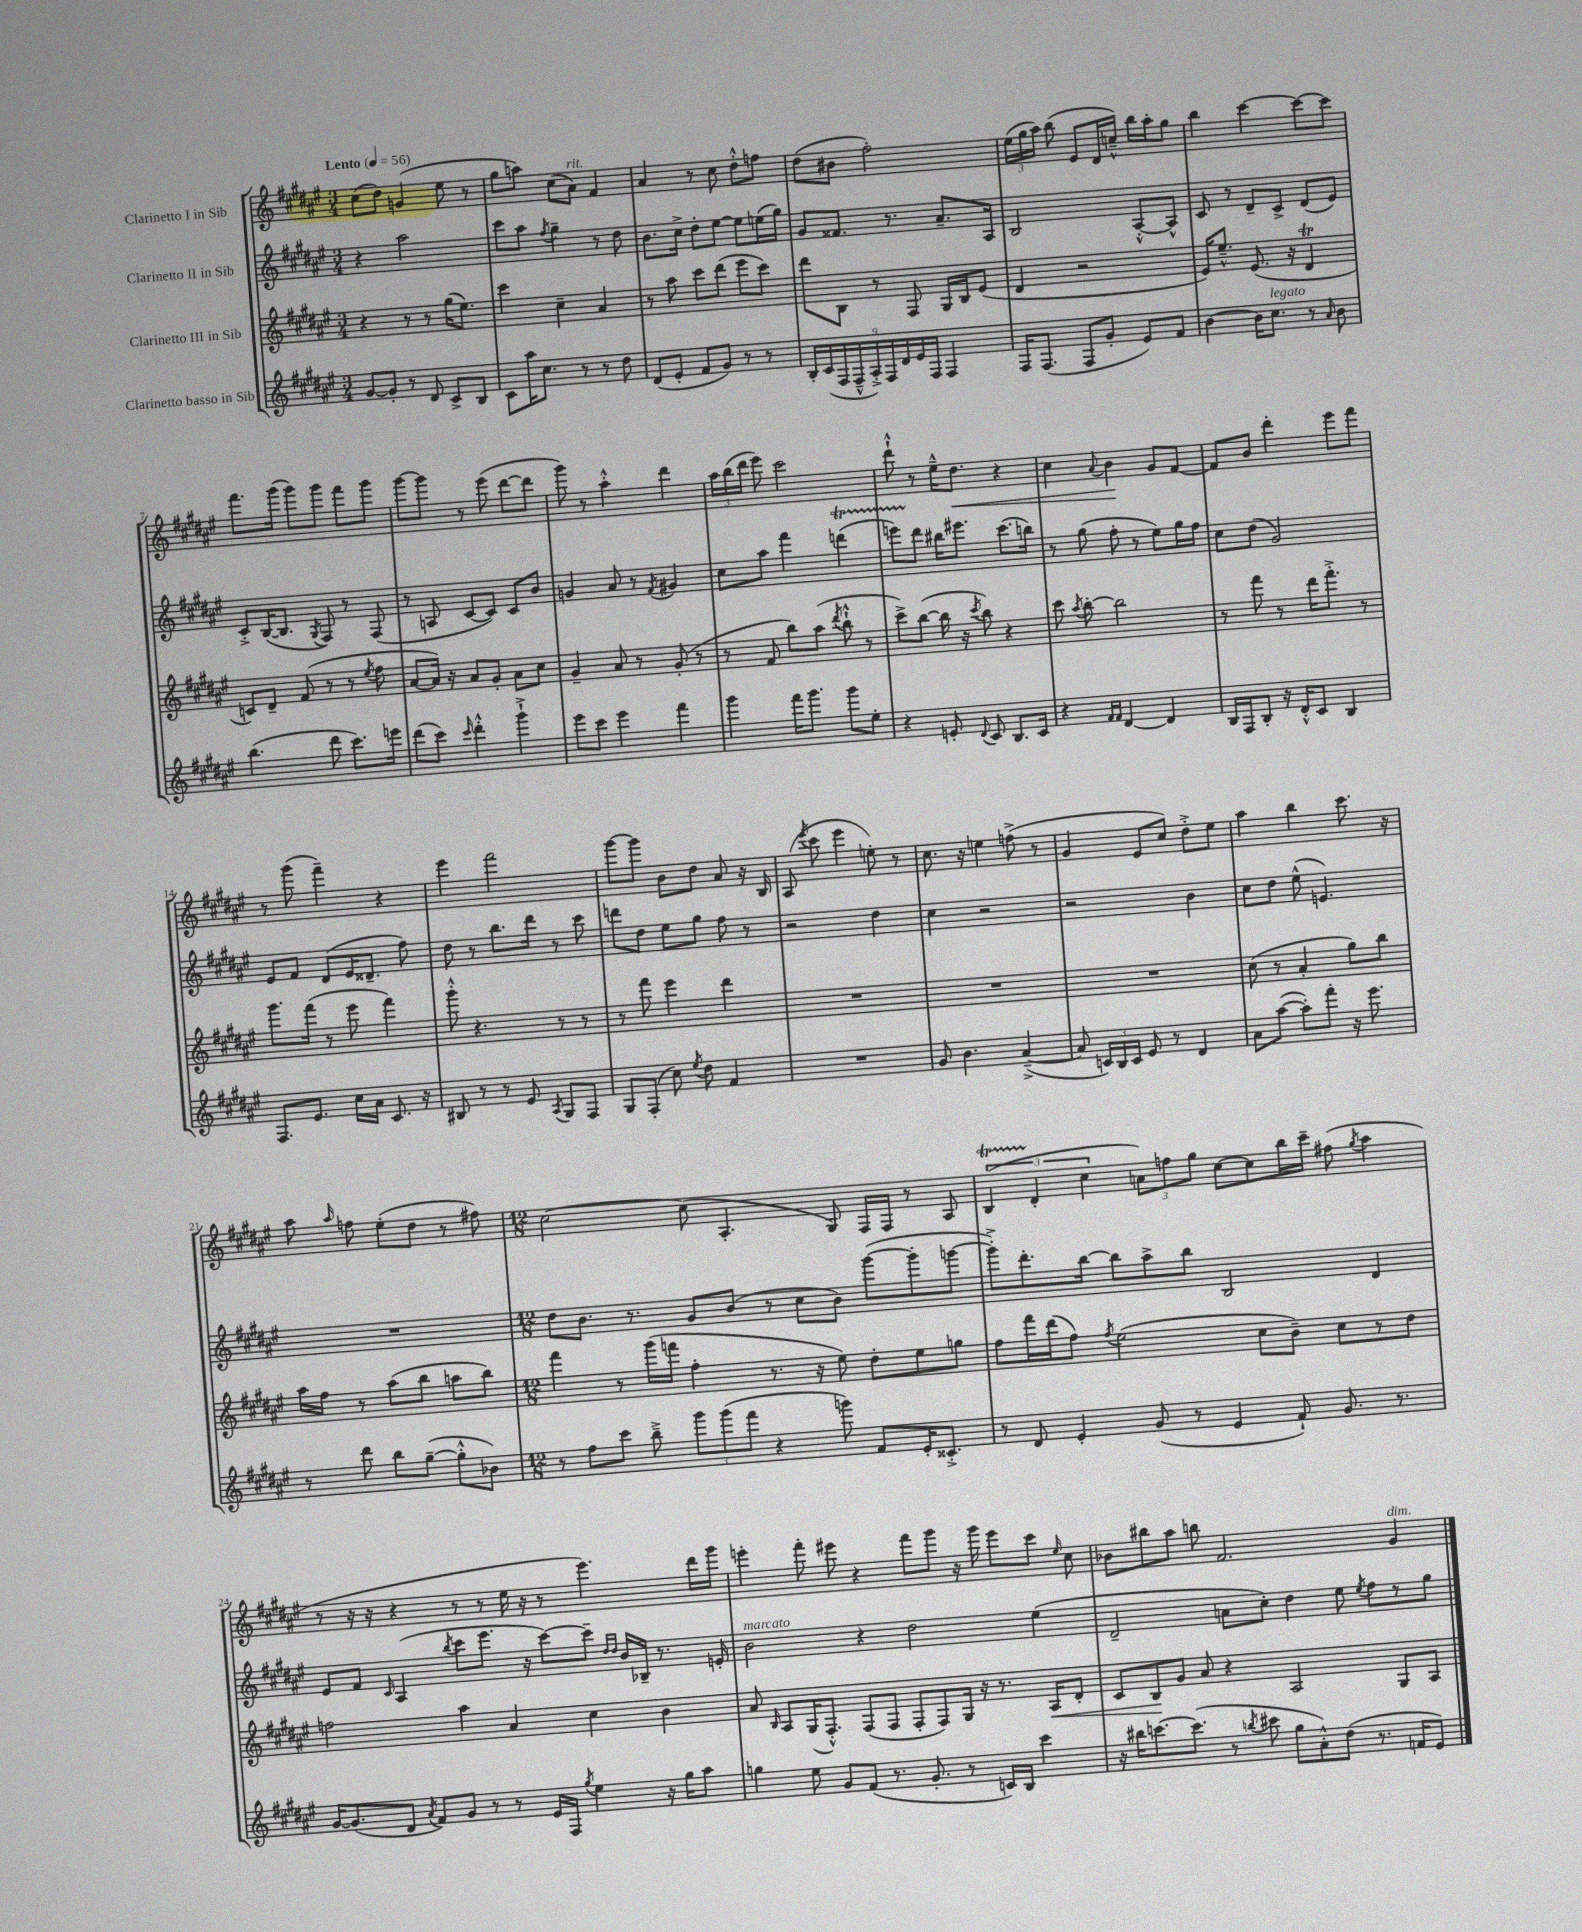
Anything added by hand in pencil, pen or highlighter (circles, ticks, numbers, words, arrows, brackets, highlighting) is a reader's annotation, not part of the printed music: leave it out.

**kern	**kern	**kern	**kern
*staff4	*staff3	*staff2	*staff1
*clefG2	*clefG2	*clefG2	*clefG2
*k[f#c#g#d#a#e#]	*k[f#c#g#d#a#e#]	*k[f#c#g#d#a#e#]	*k[f#c#g#d#a#e#]
*M3/4	*M3/4	*M3/4	*M3/4
*MM56	*MM56	*MM56	*MM56
[8g#	4r	4r	(8cc#
8g#']	.	.	8dd#)
8r	8r	2aa#	(4g
8d#	8r	.	.
8c#^	(16gg#	.	8ee#
.	8.ee#)	.	.
8B	.	.	8r
=	=	=	=
8c#	4ccc#	8ccc#	8gg#
16aa#	.	8aa#	8aa)
8.cc#	.	.	.
.	.	8qff#	.
.	4cc#~	4gg#~	(8cc#
8r	.	.	8a#)
8r	4a#	8r	4f#
8dd#	.	8dd#	.
=	=	=	=
(8d#	8r	8.b	4a#
8e#'	8aa#	.	.
.	.	16cc#^	.
8f#	8ccc#	8dd#'	8r
8g#)	(8ddd#	[8ee#	8cc#
8r	8eee#	8ee#]	8dd#'^^
8r	8ccc#)	(16ee	8ff
.	.	16gg#)	.
=	=	=	=
18B'	8ddd#	8g#	(8dd#
(18c#	.	.	.
18F#	.	.	.
.	8B	8.f##	8b#
18F#~^^	.	.	.
18A#'^)	.	.	.
.	8r	.	2ff#')
18F#	.	.	.
.	.	8.r	.
18d#	.	.	.
.	8F#	.	.
18e#	.	.	.
18F#	.	.	.
4F#	16G#	8.a#~	.
.	16B	.	.
.	(8e#	.	.
.	.	16A#	.
=	=	=	=
16F#	4d#	2B	(24ee#
.	.	.	24gg#
(8.F#	.	.	.
.	.	.	24aa#)
.	.	.	(8bb
8F#	2r	.	8e#
8g#'	.	.	16d#
.	.	.	16cc~^^)
8e#)	.	[8A#'^^	16bb
.	.	.	16aa#'
8f#	.	8A#^^]	8gg#
=	=	=	=
[4b	16e#)	8c#	4bb
.	8.ee#~^^	.	.
.	.	8r	.
16b]	(8.e#	8d#~	[4ccc#
8.cc#	.	.	.
.	.	8c#^	.
.	16r	.	.
8r	4d#	(8d#	8ccc#_
16qqa#	.	.	.
8b	.	8e#)	8ccc#]
=	=	=	=
(4.bb	8c)	8c#'^	8.fff#
.	8d#~	([16B	.
.	.	8.B]	(16ggg#
.	(8f#	.	8ggg#)
.	.	8qG#	.
8ddd#	8r	8F#)	8ggg#
8.ccc#)	8r	8r	8fff#
.	8qee#	.	.
.	8ff#	(8F#	8ggg#
16eee	.	.	.
=	=	=	=
(8ddd#	[8a#	8r	[8ggg#
8ccc#)	16a#])	8A	8ggg#]
.	16r	.	.
16qqccc#	.	.	.
4ddd#'^^	8a#	[8c#	8r
.	8g#'	8c#])	(8eee#
4ggg#`^	8a#	8c#	[8ddd#
.	8cc#	8b	8ddd#]
=	=	=	=
8eee#	4g#~	4g	8ggg#)
8ccc#	.	.	8r
4eee#	8a#	8a#	4aa#'^^
.	8r	8r	.
.	.	8qf#	.
4fff#	(8g#'	4g#	4ddd#
.	8r	.	.
=	=	=	=
4ggg#	8r	8cc#	24aa#
.	.	.	(24bb
.	.	.	24ddd#
.	8f#	8aa#	8eee#)
16fff#	8bb)	4fff#	2ccc#
8.ggg#	.	.	.
.	(8aa#	.	.
.	8qddd#	.	.
8ggg#	8bb`^^	(4ddd	.
8ee#'	8r	.	.
=	=	=	=
4r	8ccc#^)	8eee)	8ddd#`^^
.	([8bb	8ddd#	8r
8e'	16bb]	16bb#	16ee#~^^
.	16r	8.eee#	8.dd#
8qqd#	8qccc#	.	.
8c#	8bb)	.	.
8.B	4r	(8.ccc#	4r
16c#	.	16bb)	.
=	=	=	=
4r	8ccc#	8r	4cc#
.	8qaa#	.	.
.	[8bb'	(8gg#	.
16qqf#	.	.	.
16qqf#	.	.	8qqa#
[4d#	2bb]	8ff#'	4b
.	.	8r	.
4d#]	.	8ee#)	8g#
.	.	16gg#	[8f#
.	.	16ff#	.
=	=	=	=
16B	8r	8cc#	8f#]
16F#	.	.	.
8B'	8fff#	(8dd#	8b
16r	8r	2g#)	4ddd#'
16d#'^^	.	.	.
8c#	16ddd#	.	.
.	8.fff#'^	.	.
4B	.	.	8eee#
.	8r	.	8fff#
=	=	=	=
8.F#	8.ggg#	8e#	8r
.	.	8f#	(8ggg#
8.e#	(16fff#	.	.
.	8r	(8d#	4fff#~)
16cc#	8eee#	16e#	.
16a#	.	8.d##~	.
8.c#	4fff#)	.	4r
.	.	8ff#)	.
16r	.	.	.
=	=	=	=
8B#	8ggg#'^^	8dd#	4eee#
8r	4.r	8r	.
8r	.	8.bb	2fff#
8e#	.	.	.
.	.	16ddd#	.
8qA#	.	.	.
8G#	8r	8r	.
8F#	8r	8ccc#	.
=	=	=	=
8G#	8r	8ddd	[8ggg#
(8F#'	8fff#	8dd#	8ggg#]
8cc#)	4eee#	8ee#	8b
8qee#	.	.	.
8dd#	.	8gg#	8dd#
4f#	4ddd#	8ff#	8a#
.	.	8r	16r
.	.	.	16B
=	=	=	=
2.r	2.r	2r	(8A#
.	.	.	8qeee#
.	.	.	8ccc#
.	.	.	4eee#
.	.	4dd#	8ee')
.	.	.	8r
=	=	=	=
8g#	2.r	4cc#	8.cc#
4.b	.	.	.
.	.	.	16r
.	.	2r	4ee
([4a#~^	.	.	(8ff^
.	.	.	8r
=	=	=	=
8a#]	2.r	2r	4g#
24c)	.	.	.
24B	.	.	.
24c	.	.	.
8e#	.	.	8e#
8r	.	.	8cc#)
4d#	.	4b	8dd#'^
.	.	.	8ee#
=	=	=	=
8a#	(8cc#	8cc#	4aa#
([8aa#	8r	8dd#	.
8aa#'])	4a#'	(8ee#^^	4bb
8fff#'	.	4.e)	.
16r	8gg#)	.	8.ccc#
8.eee#	.	.	.
.	8bb	.	.
.	.	.	16r
=	=	=	=
8r	16aa#	2.r	8aa#
.	16ff#	.	.
.	.	.	16qqaa#
8ddd#	8r	.	8ff
8bb	(8aa#	.	(8ee#'
([8gg#~	8bb	.	8dd#
8gg#'^^]	8aa	.	8r
8b-)	8bb)	.	8ff#)
=	=	=	=
*M12/8	*M12/8	*M12/8	*M12/8
8r	4fff#	8dd#	[2cc#
8ff#	.	8.b	.
8ccc#	8r	.	.
.	.	8.r	.
8bb~^	(16ggg#	.	.
.	16fff	.	.
12ggg#	4ff#'	8g#	(8cc#]
(12ggg#	.	.	.
.	.	(8b	4.A#'
12fff#	.	.	.
4r	8.r	8r	.
.	.	8cc#	.
.	16r	.	.
8ggg)	8ee#)	8b)	8G#)
8f#	8dd#'	([8ggg#	16F#
.	.	.	16F#
16e#'	8ee#	8ggg#']	8r
8.c##'^	.	.	.
.	8gg	[8ggg	8A#
=	=	=	=
8r	8ff#	8ggg'^])	(6B
8d#	16fff#	8.ddd#'	.
.	.	.	6d#'
.	(16ddd#	.	.
4e#'	8ff#)	.	.
.	.	[16bb	.
.	.	.	6cc#
.	8qff#	.	.
.	(2ee#	8bb]	.
(8g#	.	8aa#^	12a)
.	.	.	12ff
8r	.	8bb	.
.	.	.	12gg#
4e#	.	2B	[8cc#
.	8cc#	.	8cc#]
8f#`)	8b~)	.	16bb
.	.	.	16ccc#~
8.g#	8cc#	.	(8ff#
.	.	.	8qgg#
.	8r	4d#	4aa#
8.r	.	.	.
.	8dd#	.	.
=	=	=	=
[16g#	2ff	8e#	8r
(8.g#]	.	.	.
.	.	8f#	16r
.	.	.	16r
.	.	16qqc#	.
8d#	.	(4A#	4r
8qa#	.	.	.
8f#)	.	.	.
.	.	8qbb	.
8g#	4aa#	8ccc#	8r
8r	.	8.eee#	8r
8r	4a#	.	16ee#
.	.	16r	16r
16e#	.	[8ccc#)	8r
16F#	.	.	.
8qgg#	.	.	.
4ee#	4cc#	8ccc#~]	4.eee#)
.	.	16qqdd#	.
.	.	16qqdd#	.
.	.	16b	.
.	.	16B-~	.
16r	4b	8.r	.
16gg#	.	.	.
8aa#	.	.	16ddd#
.	.	16e'	16ggg#
=	=	=	=
4gg	8a#	2b	4eee'
.	16qqB	.	.
.	8A#	.	.
8ee#	(16G#	.	8fff#'
.	8.F#'^^)	.	.
8g#	.	.	8eee#
(8f#	(8F#	4r	4r
8.r	8F#	.	.
.	8F#'	2dd#	8fff#
8.g#'	.	.	.
.	8F#)	.	8ggg#
8r	16G#	.	16r
.	16r	.	16ggg#
16c)	8.r	.	8eee#
16B	.	.	.
4ccc#	.	(4ee#	8ccc#
.	16A#	.	.
.	.	.	16qqee#
.	8d#'	.	8cc#
=	=	=	=
16r	8c#	2d#~	8b-
16bb#	.	.	.
[8.ccc	8B	.	8bb#
.	8g#	.	8aa#
(8.ccc]	.	.	.
.	8a#	.	8bb
8r	4r	8a	2.f#
8qbb	.	.	.
8ccc#	.	8cc#')	.
8gg#	2A#	4dd#	.
8a#'^^)	.	.	.
(8dd#	.	8ee#	.
.	.	8qee#	.
8.r	.	8ff#	.
.	8G#	8r	4g#
16f	.	.	.
8e#)	8A#	8gg#	.
==	==	==	==
*-	*-	*-	*-
